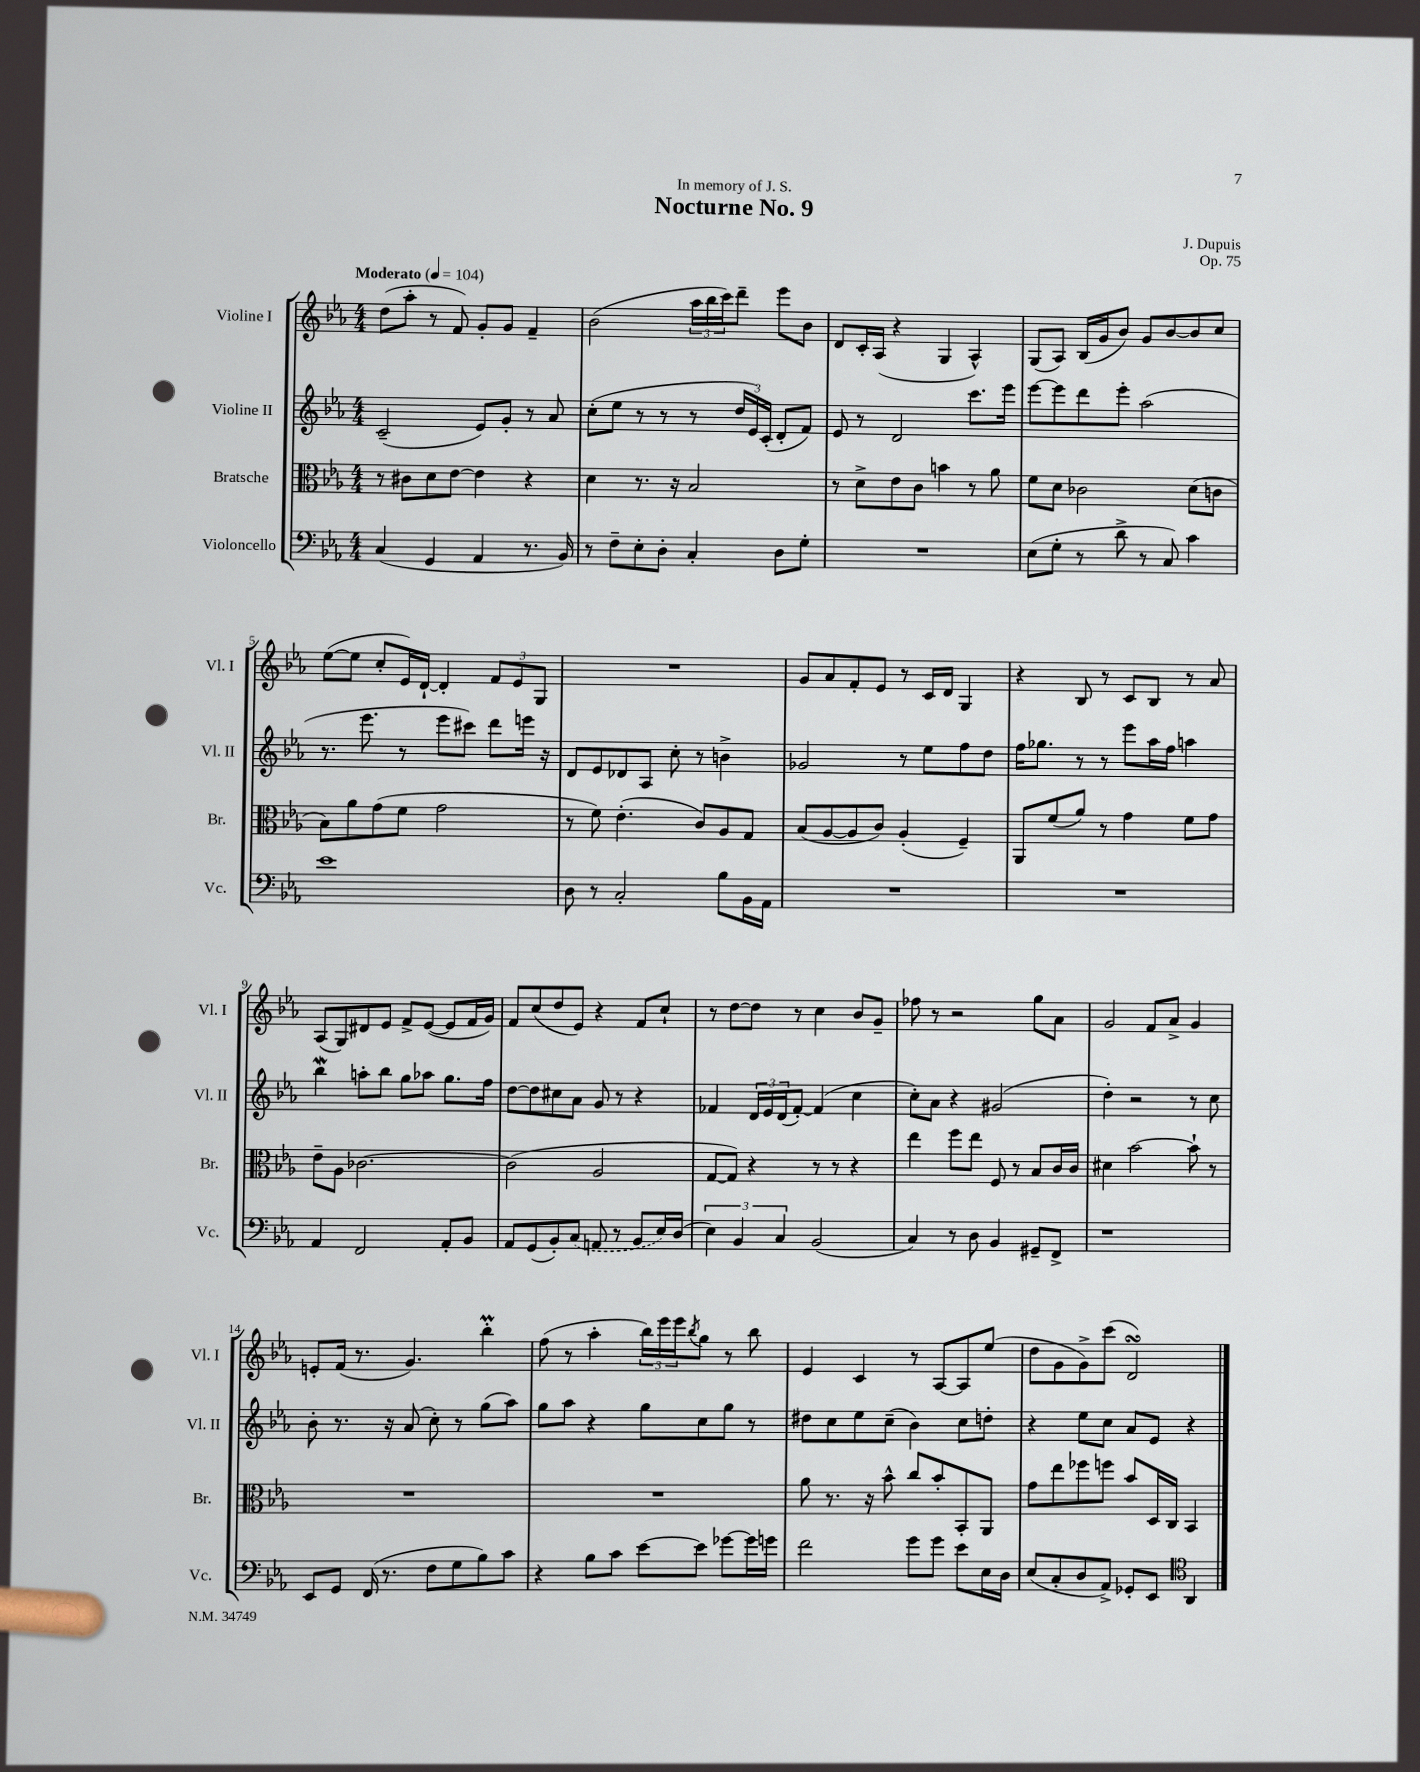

**kern	**kern	**kern	**kern
*staff4	*staff3	*staff2	*staff1
*clefF4	*clefC3	*clefG2	*clefG2
*k[b-e-a-]	*k[b-e-a-]	*k[b-e-a-]	*k[b-e-a-]
*M4/4	*M4/4	*M4/4	*M4/4
*MM104	*MM104	*MM104	*MM104
(4C	8r	(2c~	(8dd
.	8c#	.	8aa-'
4GG	8d	.	8r
.	[8e-	.	8f)
4AA-	4e-]	8e-)	8g'
.	.	8g'	8g
8.r	4r	8r	4f~
.	.	8a-	.
16BB-)	.	.	.
=	=	=	=
8r	4d	(8cc'	(2b-
8F~	.	8ee-	.
8E-'	8.r	8r	.
8D'	.	8r	.
.	16r	.	.
4C'	2B-	8r	24aa-
.	.	.	24bb-
.	.	.	24ccc)
.	.	24dd	8ddd~
.	.	24e-)	.
.	.	(24c'	.
8D	.	8d'	8eee-
8G'	.	8f)	8b-
=	=	=	=
1r	8r	8e-	8d
.	8d^	8r	16c'
.	.	.	(16A-
.	8e-	2d	4r
.	8c	.	.
.	4b	.	4G
.	8r	8.ccc	4A-^^)
.	8a-	.	.
.	.	16eee-	.
=	=	=	=
(8E-	8f	[8eee-	(8G
8G'	8d	8eee-]	8A-)
8r	2c-	8ddd	(16B-
.	.	.	16g
8d^	.	8eee-'	8b-)
8r	.	(2aa-	8g
8C)	.	.	[8b-
4c	(8d	.	8b-]
.	8c	.	8cc
=	=	=	=
1e-	8B-)	8.r	([8ee-
.	8a-	.	8ee-]
.	.	8.eee-	.
.	(8g	.	8cc'
.	8f	8r	16e-)
.	.	.	[16d`
.	2g	8eee-	4d']
.	.	8ccc#)	.
.	.	8ddd	12f
.	.	.	12e-
.	.	16eee	.
.	.	.	12G
.	.	16r	.
=	=	=	=
8D	8r	8d	1r
8r	8f)	8e-	.
2C'	(4.e-'	8d-	.
.	.	8A-	.
.	.	8cc'	.
.	8c)	8r	.
8B-	8A-	4b^	.
16BB-	8G	.	.
16AA-	.	.	.
=	=	=	=
1r	(8B-	2g-	8g
.	[8A-	.	8a-
.	8A-]	.	8f'
.	8c)	.	8e-
.	(4A-'	8r	8r
.	.	8ee-	16c
.	.	.	16d
.	4F~)	8ff	4G
.	.	8dd	.
=	=	=	=
1r	8AA-	16ff	4r
.	.	8.gg-	.
.	(8f	.	.
.	8a-)	8r	8B-
.	8r	8r	8r
.	4g	8eee-	8c
.	.	16aa-	8B-
.	.	16ff	.
.	8f	4aa	8r
.	8g	.	8a-
=	=	=	=
4AA-	8e-~	4bb-	(8A-
.	8A-	.	8G)
2FF	[2.c-	8aa'	8d#
.	.	8bb-	8e-
.	.	8gg	8f^
.	.	8aa-	([8e-
8AA-'	.	8.gg	8e-]
8BB-	.	.	16f
.	.	16ff	16g)
=	=	=	=
8AA-	(2c-]	[8dd	8f
(8GG	.	8dd]	(8cc
8BB-')	.	8cc#	8dd
(8C	.	8a-	8e-)
8AA	2A-	8g	4r
8r	.	8r	.
8BB-	.	4r	8f
16E-)	.	.	8cc`
(16D	.	.	.
=	=	=	=
6E-)	[8G	4f-	8r
.	8G])	.	[8dd
6BB-	.	.	.
.	4r	24d	8dd]
.	.	24e-	.
6C	.	(24d	.
.	.	[8f-')	8r
(2BB-	8r	(4f-]	4cc
.	8r	.	.
.	4r	4cc	8b-
.	.	.	8g~
=	=	=	=
4C)	4ee-	8cc')	8ff-
.	.	8a-	8r
8r	8ff	4r	2r
8D	8ee-	.	.
4BB-	8F	(2g#	.
.	8r	.	.
8GG#~	8B-	.	8gg
8FF^	16c	.	8a-
.	16c	.	.
=	=	=	=
1r	4d#	4dd')	2g
.	[2b-	2r	.
.	.	.	8f
.	.	.	8a-^
.	8b-`]	8r	4g
.	8r	8cc	.
=	=	=	=
8EE-	1r	8b-'	8e'
8GG	.	8.r	(16f
.	.	.	8.r
(16FF	.	.	.
8.r	.	16r	.
.	.	(8a-	4.g)
8F	.	8cc')	.
8G	.	8r	.
8B-)	.	(8gg	4bb-'
8c	.	8aa-)	.
=	=	=	=
4r	1r	8gg	(8ff
.	.	8aa-	8r
8B-	.	4r	4aa-'
8c	.	.	.
[8e-	.	8gg	24bb-)
.	.	.	24eee-
.	.	.	24eee-
.	.	.	8qbb-
8e-]	.	8cc	8gg
[8g-	.	8gg	8r
16g-]	.	8r	8bb-
16g	.	.	.
=	=	=	=
2f	8a-	8dd#	4e-
.	8.r	8cc	.
.	.	8ee-	4c
.	16r	.	.
.	8b-^^	(8cc~	.
8g	8cc	4b-)	8r
8g	8b-'	.	[8A-
8e-	8BB-'	8cc	8A-]
16E-	8AA-	8dd'	(8ee-
16D	.	.	.
=	=	=	=
(8E-	8g	4r	8dd
8C'	8ee-	.	8g
8D	8ff-	8ee-	8g^)
8AA-^)	8ff	8cc	(8ccc
8GG-'	8b-	8a-	2d)
8EE-	16D	8e-	.
.	16C	.	.
*clefC4	*	*	*
4AA-	4BB-	4r	.
==	==	==	==
*-	*-	*-	*-
